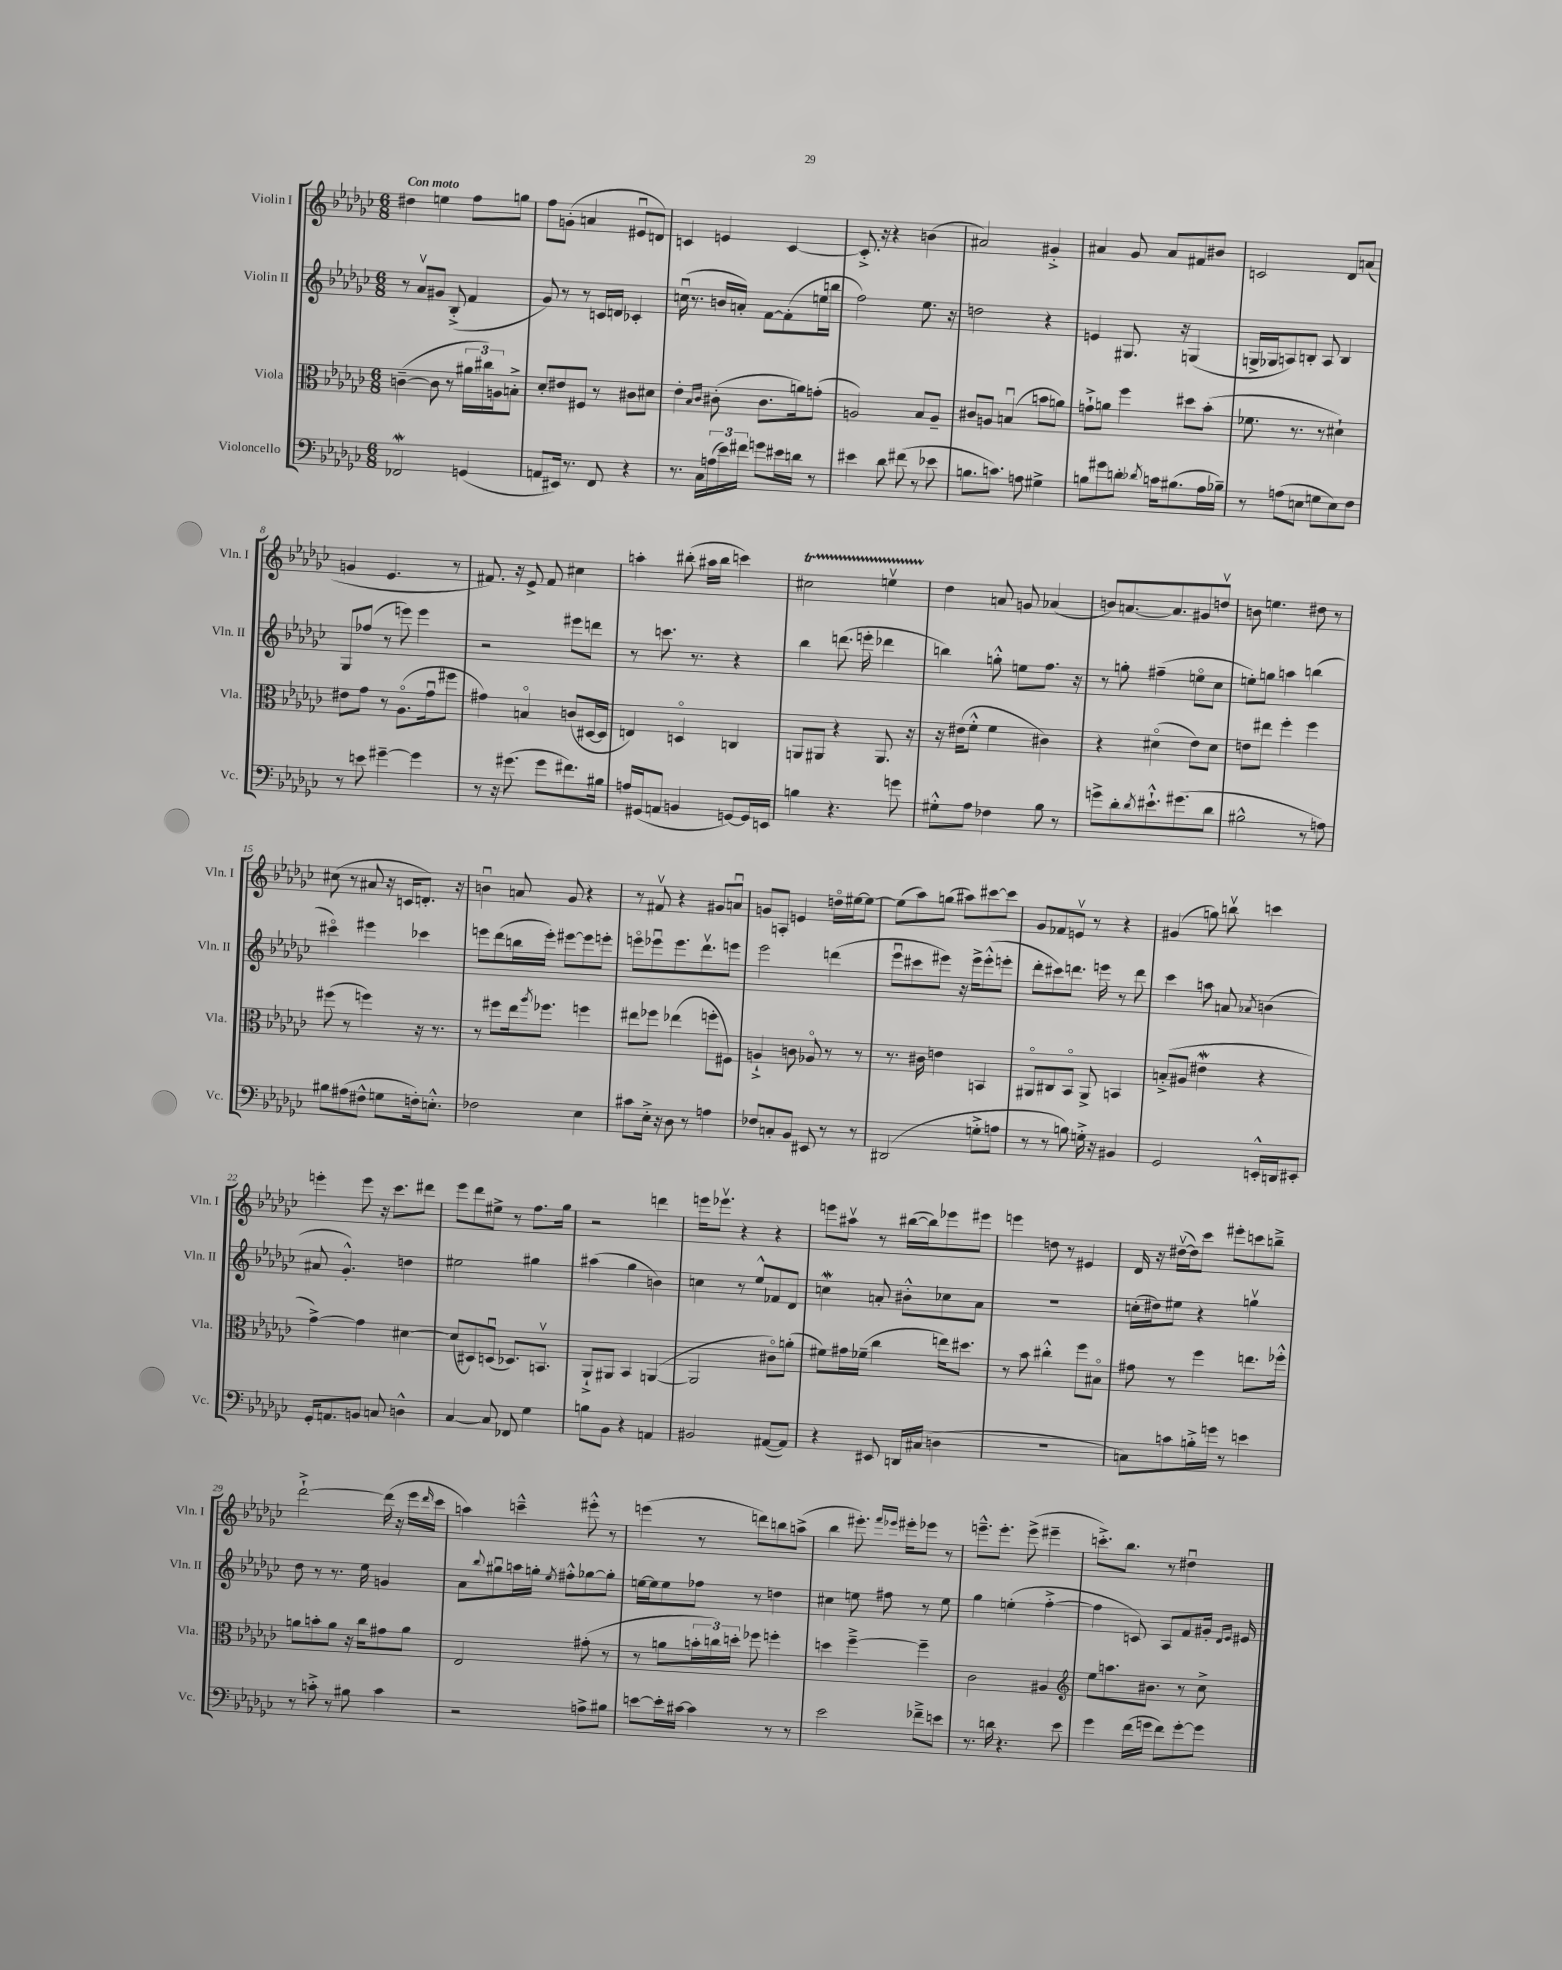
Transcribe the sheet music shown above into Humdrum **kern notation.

**kern	**kern	**kern	**kern
*staff4	*staff3	*staff2	*staff1
*clefF4	*clefC3	*clefG2	*clefG2
*k[b-e-a-d-g-c-]	*k[b-e-a-d-g-c-]	*k[b-e-a-d-g-c-]	*k[b-e-a-d-g-c-]
*M6/8	*M6/8	*M6/8	*M6/8
2FF-	([4c~	8r	4dd#
.	.	8a-v	.
.	8c]	8g#	4ee
.	8r	(8B-'^	.
(4GG	24a#	4f	8ff
.	24cc#)	.	.
.	24A	.	.
.	8B'^	.	8gg
=	=	=	=
8AA	8d-'	8g-)	8ff
16EE#)	8e#	8r	(8g'
8.r	.	.	.
.	8F#	8r	4a
8FF	8r	16c	.
.	.	16d	.
4r	8c#	4c-'	8e#u
.	8d#	.	8d)
=	=	=	=
8.r	4e-'	(16ccu	4c
.	.	8.r	.
16C-	.	.	.
.	16qqB-	.	.
.	16qqc-	.	.
(24A	(8c#'	16b	4e
24e-)	.	.	.
.	.	16a')	.
24f#	.	.	.
8g	8.c#	[8f	.
16e#	.	(8f']	[4c
16d	16a)	.	.
8r	(8g'	16ee	.
.	.	16bb	.
=	=	=	=
4e#	2A)	2ff)	8.c'^]
.	.	.	16r
8d-	.	.	4r
(8f#	.	.	.
8r	8B-	8.ee-	(4b
8e-	8A~	.	.
.	.	16r	.
=	=	=	=
8.B	8c#	2dd	2a#)
.	8A	.	.
8.c)	.	.	.
.	(4Bu	.	.
8A	.	.	.
4G#^	8b	4r	4g#'^
.	8a)	.	.
=	=	=	=
8B	8g`^	4e	4a#
8g#	8a	.	.
8d'	4ff	8.G#	8g-
8qd-	.	.	.
16c	.	.	8a#
(8.B#	.	16r	.
.	8dd#	(4G	8f#
16A-	(8b-'	.	8b#
16B-~)	.	.	.
=	=	=	=
8r	8.f-	16G^	2c
.	.	16G-	.
(8A	.	8A)	.
.	8.r	.	.
8E	.	8B'	.
8G	8r	8A	.
8E)	4d#`)	4B	8d-
8F	.	.	(8a
=	=	=	=
8r	8e#	8G-	4g
8e	8g-	(8ff-	.
[4g#~	8r	8r	4.e-
.	(8.A-o	8eee)	.
4g#]	.	4eee	.
.	16g-u	.	.
.	8ff#	.	8r
=	=	=	=
8r	4g#)	2r	8.f#)
16r	.	.	.
(8.g#	.	.	16r
.	4Bo	.	8e-^
8g#	.	.	8f#
8.f#)	(8c	8eee#	4cc#
.	[16D#	8ddd	.
16B#	16D#]	.	.
=	=	=	=
16A	4E)	8r	4aa'
(16GG#	.	.	.
8AA	.	8.ccc	.
4BB	4Do	.	(8bb#'
.	.	8.r	.
.	.	.	16aa#
.	.	.	16bb#
[8GG)	4C	4r	4ccc)
16GG]	.	.	.
16EE	.	.	.
=	=	=	=
4B	8AA	4bb-	2cc#
.	8AA#	.	.
4.r	4r	(8.ddd	.
.	.	16eee'	.
.	8.AA#	4ddd-	4eev
8g	.	.	.
.	16r	.	.
=	=	=	=
8G#'^^	16r	4bb)	4dd-
.	(16e#	.	.
8A-	8f'^^	.	.
4F-	4f	8gg'^^	8a
.	.	8ee	8g
8B-	4c#)	8.ff	(4a-
8r	.	.	.
.	.	16r	.
=	=	=	=
8g^	4r	8r	8b)
8d-'	.	8gg'	[8.a
8qd-	.	.	.
8.e#`^^	(4d#o	(4ff#~	.
.	.	.	8.a]
(8.g#	.	.	.
.	8e-)	8eeo	8g#
8d-	8d#	8cc-	8ddv
=	=	=	=
2B#^^	8e	8ee')	8b
.	8ee#	8gg	4.ee
.	4ff'	4aa	.
8r	4ff	(4bb	8dd#
8A)	.	.	8r
=	=	=	=
8B#	(8ff#	4ccc#o)	(8cc#
(8A#	8r	.	8r
8F#^^	4ff)	4eee#	8a#
8G	.	.	16r
.	.	.	16c
16F')	16r	4ccc-	8.d')
8.E'^^	8.r	.	.
.	.	.	16r
=	=	=	=
2F-	8r	8eee	4bu
.	8ff#	(8ddd-	.
.	16ee-	16bb	8a
.	8qaa-	.	.
.	8.ff-	16eee')	.
.	.	[8eee#	8g-
4E-	4ff	8eee#]	4r
.	.	8eee'	.
=	=	=	=
8c#	8ee#	8eeeo	8r
16E-'^	8ff-	8eee-u	8f#v
16r	.	.	.
8D-	(4ee-	8.eee-	4r
8r	.	.	.
.	.	8.ddd-v	.
4A	8ff'	.	8g#
.	8F#)	8eee	8au
=	=	=	=
8F-	4A`^	2eee-	8g
8C'	.	.	8A'
8BB-	8c	.	4e
8EE#	8A-o	.	.
8r	8r	(4ddd	16ddo
.	.	.	[16ee#
8r	8r	.	8ee#_
=	=	=	=
(2DD#	8.r	8eee-u	(8ee#]
.	.	8ccc#	8aa-)
.	16c#	.	.
.	4e	8eee#)	(8gg
.	.	16r	8aa#)
.	.	16eee#^	.
8G'^	4BB	(8eee#'^^	[8ccc#
8A	.	8eee'	8ccc#]
=	=	=	=
8r	8AA#o	8ddd-'	8g-
8r	8C#	8ccc#)	8f-
8B)	8BB-o	8.ddd	8ev
16G'^	8AA#^	.	8r
16r	.	16eee	.
4BB#	4BB	8r	4r
.	.	8ddd	.
=	=	=	=
2GG-	(8B'^	4ccc-	(4g#
.	8A#	.	.
.	4e#	8aa	8gg)
.	.	8a	8bbv
.	.	8qa-	.
16EE'^^	4r	(4b	4ccc
16DD	.	.	.
8EE#'	.	.	.
=	=	=	=
16GG-'	[4g-^)	8a#	4eee'
8.AA	.	.	.
.	.	4.g-'^^)	.
8BB	4g-]	.	8eee
8C	.	.	16r
.	.	.	8.ccc-
4D^^	[4d#	4dd	.
.	.	.	8ddd#
=	=	=	=
[4C-	(8d#]	2ee#	8eee-
.	8D#)	.	8ddd-
8C-]	(8Du	.	8ee#^
8FF-	8.D-)	.	8r
4G-	.	4gg#	8.ff
.	8.BBv	.	.
.	.	.	16gg-
=	=	=	=
8B	8AA-`^	(4aa#	2r
8BB-	8AA#	.	.
4r	4BB-	4gg-	.
4AA	([4AA	4b)	4ddd
=	=	=	=
2BB#	2AA]	4cc	16eee
.	.	.	8.eee-v
.	.	8r	4r
.	.	8ee-^^	.
([8AA#	8c#o)	8f-	4r
8AA#])	(8a'	8d-	.
=	=	=	=
4r	8f#)	4cc	8eee
.	16g#	.	8aa#v
.	(16f-~	.	.
8EE#	4cc-	8a'	8r
16DD	.	8b#'^^	([16bb#
(16C#	.	.	16bb#])
4D	16ee)	8cc-	8eee-
.	8.dd#	.	.
.	.	8a	8eee#
=	=	=	=
2.r	8r	2.r	4eee
.	8b-	.	.
.	4cc#'^^	.	8dd
.	.	.	8r
.	8ff	.	4e#
.	8B#o	.	.
=	=	=	=
8C)	8g#	(16cc'	16d-
.	.	16dd#)	16r
8c	8r	8ee#	([16dd#v
.	.	.	16dd#])
16B'^	4ff	4r	8ccc-
16g	.	.	.
8r	.	.	8eee#'
4e	8.ee	4ggv	8ccc
.	.	.	8bb~^
.	16ff-'^^	.	.
=	=	=	=
8r	8a	8dd-	[2ddd-`^
8c'^	8b'	8r	.
8r	8a	8.r	.
8B#	16r	.	.
.	16cc-	16ee-	.
4c	8g#	4g	(16ddd-]
.	.	.	16r
.	8a	.	16eee-
.	.	.	16qqddd-
.	.	.	16ccc-
=	=	=	=
2r	2E-	8a-	4aa)
.	.	8qqbb-	.
.	.	8gg#u	.
.	.	16aa	4ccc~^^
.	.	16gg'	.
.	.	8qee-	.
.	.	8ff#'^^	.
8A^	(8g#'	[8gg-	8eee#'^^
8B#	8r	8gg-']	8r
=	=	=	=
[8e	8r	[16ee	(4eee
.	.	16ee]	.
16e']	8a	8ee	.
[16c#	.	.	.
4c#]	24b'	8ff-	8r
.	24cc)	.	.
.	24dd'	.	.
.	8ff-	8r	8ddd)
8r	4ff'	4dd	8bb
8r	.	.	(8aa^
=	=	=	=
2e-	4dd	4cc#	4bb-
.	[4ff~^	8ee	8.eee#')
.	.	8ff#	.
.	.	.	16qqfff
.	.	.	16qqeee-
.	.	.	16eee#'
8f-~^	4ff~]	8r	8eee-
8e	.	8ee	8r
=	=	=	=
8.r	2c-	4gg-	8.eee~^^
16d	.	.	8.eee'
4.r	.	(4ee'	.
.	.	.	(8eee^
.	4A#	[4ff'^	4eee#~
8e-	.	.	.
=	=	=	=
*	*clefG2	*	*
4g-	8ee-	4ff]	8.ccc'^)
.	8.aa	.	.
.	.	.	8.bb-
(16f	.	8c)	.
16g	8.b#	.	.
8f)	.	8A-	8r
[8g'	8r	8f	4dd#u
8g]	8cc-^	16g#'	.
.	.	16qqd-	.
.	.	16qqe-	.
.	.	16e#	.
==	==	==	==
*-	*-	*-	*-
